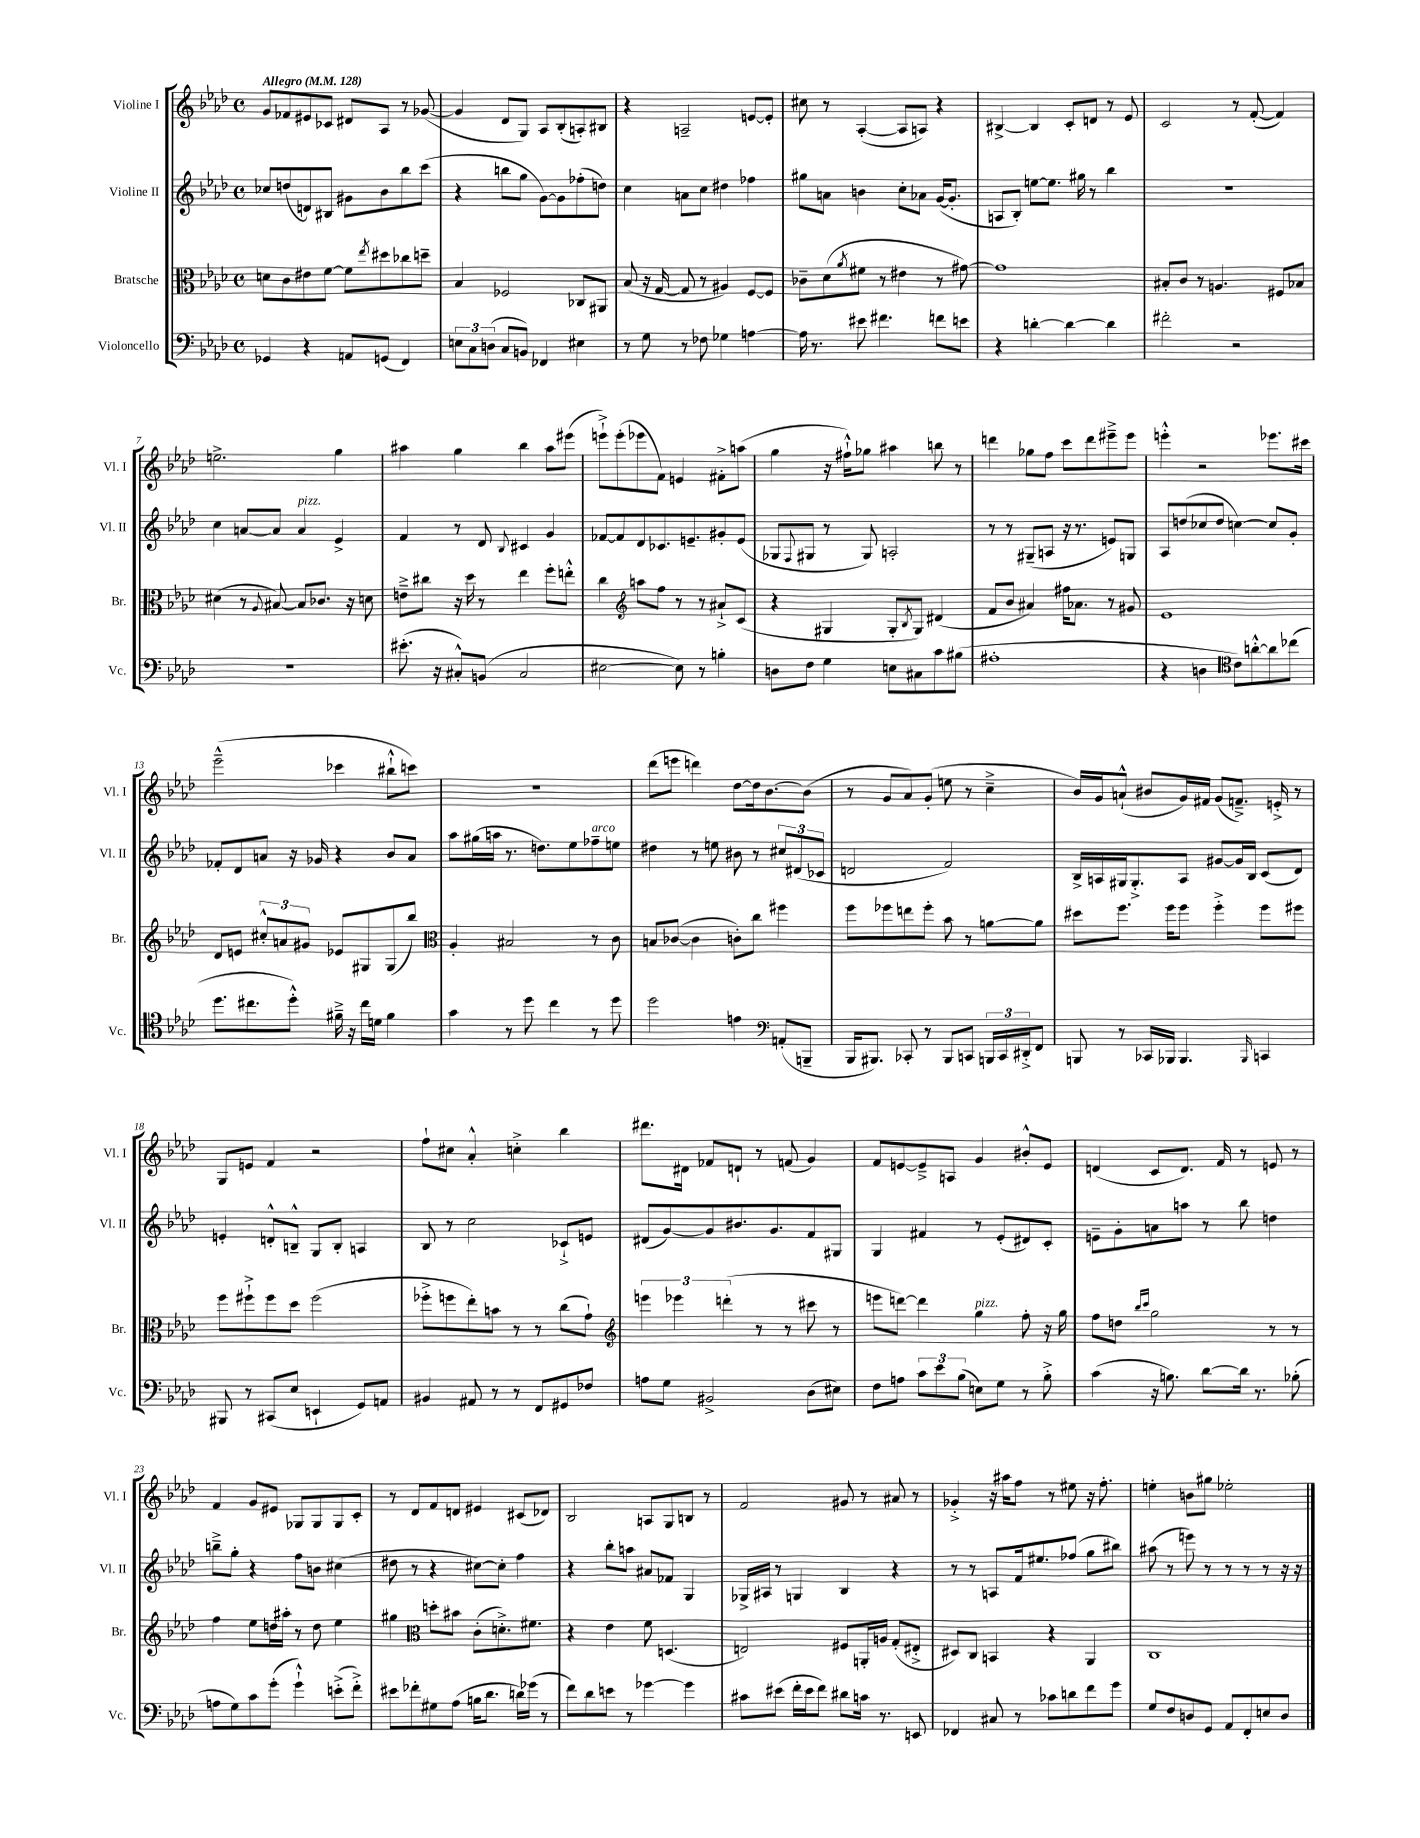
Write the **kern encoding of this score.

**kern	**kern	**kern	**kern
*staff4	*staff3	*staff2	*staff1
*clefF4	*clefC3	*clefG2	*clefG2
*k[b-e-a-d-]	*k[b-e-a-d-]	*k[b-e-a-d-]	*k[b-e-a-d-]
*M4/4	*M4/4	*M4/4	*M4/4
*met(c)	*met(c)	*met(c)	*met(c)
*MM128	*MM128	*MM128	*MM128
4GG-	8d	8cc-	8g
.	8c	(8dd	8f-
4r	8e#	8d)	8e#
.	[8f	8B#	8c-
8AA	8f]	8g#	8d#
.	8qee-	.	.
(8GG	8dd#	8b-	8A-
4FF)	8cc-	8bb-	8r
.	8dd~	(8ccc	([8g-
=	=	=	=
12E	4B-	4r	4g-]
12C	.	.	.
(12D	.	.	.
8C	2F-	8bb	8d-
8BB)	.	8gg	8G)
4FF-	.	[8g)	8A-
.	.	8g]	(8B-'
4E#	8C-	(8ff-'	8A')
.	8AA#	8dd)	8B#
=	=	=	=
8r	(8B-	4cc	4r
8G	16r	.	.
.	[16G	.	.
8r	8G]	8a	2A~
8F-	8r	8cc	.
4G-	4A#)	4dd#	.
[4A	[8F	4ff-	[8e
.	8F]	.	8e']
=	=	=	=
16A]	8c-~	8gg#	8cc#
8.r	.	.	.
.	(8d-	8a	8r
.	8qa-	.	.
8e#	8f#	4b	([4A-'
4.f#	8r	.	.
.	4e#	8cc'	8A-]
.	.	8a-	8A)
8f	8r	([16g	4r
.	.	8.g']	.
8e	[8g#)	.	.
=	=	=	=
4r	1g#]	8A	[4B#^
.	.	8B-')	.
[4d'	.	[8ee	4B#]
.	.	8.ee]	.
4d_	.	.	8c'
.	.	16gg#	.
.	.	8r	8d
4d]	.	4bb-	8r
.	.	.	8e-
=	=	=	=
2f#'	8B#'	1r	2c
.	8c	.	.
.	8r	.	.
.	4.A	.	.
2r	.	.	8r
.	.	.	([8f'
.	8F#	.	4f])
.	8B-	.	.
=	=	=	=
1r	(4d#	4cc	2.ee^
.	8r	[8a	.
.	8qqA-	.	.
.	[8B#)	8a]	.
.	8B#]	4a	.
.	8.c-	.	.
.	.	4e-^	4gg
.	16r	.	.
.	8d	.	.
=	=	=	=
(8.e#'	8e~^	4f	4aa#
.	8cc#	.	.
16r	.	.	.
8C#'^^)	16r	8r	4gg
.	16dd-	.	.
(8BB	8r	8d-	.
.	.	8qqB-	.
2C#	4ee-	4c#	4bb-
.	8ff'	4g	8aa#
.	8ee'^^	.	(8eee#
=	=	=	=
[2E#	4cc	[8f-	8eee`^)
.	.	8f-]	(8eee'
*	*clefG2	*	*
.	8aa	8d-	8eee-
.	8ff	8.c-	8f)
8E#])	8r	.	4e
.	.	8.e~	.
8r	8r	.	.
4B'	8a#`^	8g#'	8f#'^
.	(8c	(8e	(8aa
=	=	=	=
8D	4r	8G-	4gg
.	.	8qqF	.
8F	.	8G#	.
4G	4G#	8r	16r
.	.	.	16ff#`^^)
.	.	8G#)	8gg-
8E	8G#'	2A'	4aa#
.	8qB-	.	.
8C#	8G#)	.	.
8c	(4d#	.	8bb
(8B#	.	.	8r
=	=	=	=
1A#'	8f	8r	4ddd
.	8b-	8r	.
.	4a#)	(8G#~	8gg-
.	.	8A	8ff
.	16ff#	16r	8ccc
.	8.a-	8.r	.
.	.	.	8ddd
.	8r	8e)	8eee#~^
.	8g#	8G	8eee#
=	=	=	=
4r	1e-	8A-	4eee'^^
.	.	(8dd	.
4D	.	8cc-	2r
.	.	8dd	.
*clefC4	*	*	*
8c)	.	[4cc)	.
[8a'^^	.	.	.
8a]	.	8cc]	8.eee-
(8cc-	.	8g'	.
.	.	.	16ccc#
=	=	=	=
8.dd-	8d-	8f-'	(2eee-~^^
.	8e	8d-	.
8.cc#	.	.	.
.	12cc#'^^	8a	.
.	12a	.	.
8dd-'^^)	.	16r	.
.	12g#	.	.
.	.	16g-	.
16f#~^	8e-	4r	4ccc-
16r	.	.	.
16cc#	8G#	.	.
16d	.	.	.
4f#	(8G#	8b-	8bb#`^^
.	8bb-)	8a	8ccc)
=	=	=	=
*	*clefC3	*	*
4g	4A-'	8aa-	1r
.	.	(16gg#	.
.	.	16aa	.
8r	2B#	8.r	.
8dd-	.	.	.
.	.	8.dd)	.
4cc	.	.	.
.	.	8ee-	.
8r	8r	8ff-~	.
8dd-	8c	8ee	.
=	=	=	=
2dd-	8B	4dd#	(8ddd-
.	([8c-	.	8eee
.	4c-]	8r	4ddd)
.	.	8ee	.
4e	8c')	8b#	[8dd-
.	8cc	8r	16dd-]
.	.	.	[8.b-
*clefF4	*	*	*
(8AA'	4ff#	12cc#	.
.	.	(12d#	.
8BBB~	.	.	(8b-]
.	.	12c-	.
=	=	=	=
16BBB-	8ff	2d	8r
8.BBB#)	.	.	.
.	8ff-	.	8g
8CC-'	8ee	.	8a-)
8r	8ff-'	.	(8g'
8BBB#	8b-	2f)	8ee
8CC	8r	.	8r
24BBB	[8a	.	4cc~^
24CC	.	.	.
24DD#'^	.	.	.
8FF	8a]	.	.
=	=	=	=
8BBB	8dd#	16B-^	16b-)
.	.	16A	16g
8r	8.ff	16G#	(8a`^^
.	.	8.G#'^	.
16CC-	.	.	8b#
16BBB-	16ff	.	.
4.BBB-	8ff	8A	16g)
.	.	.	16f#
.	4ff'^	[8g#	(8g
.	.	16g#]	8.f~^)
.	.	16B-	.
16qqBBB-	.	.	.
4CC	8ff	(8c	.
.	.	.	16e'^
.	8ff#	8d-)	8r
=	=	=	=
8BBB#	8ff	4e'	8G
8r	8ff#`^	.	8e
(8CC#	8ff#	8d'^^	4f
8E-	8dd-	8B~^^	.
4EE`	(2ff#	8G	2r
.	.	8B'	.
8GG)	.	4A	.
8AA	.	.	.
=	=	=	=
4BB#	8ff-'^	8B-	8ff`
.	8ff	8r	8cc#
8AA#	8ee-')	2cc	4a-'^^
8r	8b	.	.
8r	8r	.	4cc'^
8FF	8r	.	.
8GG#	(8cc	8c-`^	4bb-
8F-	8g`)	8e	.
=	=	=	=
*	*clefG2	*	*
8A	6eee	(8d#	8.ddd#
8G	.	[8g)	.
.	6eee-	.	.
.	.	.	16d#
2BB#^	.	8g]	8f-
.	(6ddd'	.	.
.	.	8.b#	8d`
.	8r	.	8r
.	.	8.g	.
.	8r	.	(8f
(8D-	8ccc#	8f	4g)
8E#)	8r	8G#	.
=	=	=	=
8F	8eee	4G	8f
8A	[8ddd)	.	[8e
12c	4ddd]	4f#	8e~^]
12e-	.	.	.
.	.	.	8A
(12B-	.	.	.
8E)	4gg	8r	4g
8G	.	(8e-'	.
8r	8ff'	8d#)	8b#'^^
8B-'^	16r	8c'	8e
.	16gg	.	.
=	=	=	=
(4c	8ff	8e~	(4d
.	8dd	8g'	.
.	16qqbb-	.	.
.	16qqccc	.	.
16r	2gg	8a	8c
8.B)	.	.	.
.	.	8aa	8.d)
[8d-	.	8r	.
.	.	.	16f
16d-]	.	8bb-	8r
8.r	.	.	.
.	8r	4dd	8e
(8B-'	8r	.	8r
=	=	=	=
8A	4ff	8bb~^	4f
8G)	.	8gg'	.
8c	8ee-	4r	8g
(8g'	16dd	.	8e#
.	16aa#'	.	.
4g`^^)	8r	8ff	8G-
.	8dd	8b	8G-
(8e'^	4ee-	(4cc#	8G-
8f'^)	.	.	8c'
=	=	=	=
8e#	4gg#	8dd#	8r
8f-'	.	8r	8d-
*	*clefC3	*	*
8G#	8dd'	4r	8f
(8A-	8b#	.	8d
16B	(8c'	[8cc#)	4e#
8.d-	.	.	.
.	8.d'^)	8cc#']	.
16d)	.	4ff	(8c#
(16g-	8.f#	.	.
8r	.	.	8d-)
=	=	=	=
8f)	4r	4r	2B-
8d-	.	.	.
8e	4e-	8bb-'	.
8r	.	8aa	.
[4g-	8f	8a#	8A
.	(4.D	8f-	8G
4g-]	.	4G	8B
.	.	.	8r
=	=	=	=
8c#	2E)	16G-^	2f
.	.	16A#	.
(8e#	.	8r	.
16f'	.	4G	.
16e#	.	.	.
8f)	.	.	.
8d#	8F#	4B-	8g#
16c	16AA'	.	8r
8.r	16A	.	.
.	(8G'	4r	8a#
8EE	8E#'^	.	8r
=	=	=	=
4FF-	8D#)	8r	4g-'^
.	8C	8r	.
8C#	4BB	8A	16r
.	.	.	16aa#
8r	.	16f	8ff
.	.	8.ee#	.
8c-	4r	.	8r
8d	.	(8ff-	8ee#
8f	4AA-	8gg	16r
.	.	.	8.ff'
8g	.	8bb#)	.
=	=	=	=
8G	1C	(8aa#	4ee'
8F	.	8r	.
8D	.	8eee)	8b
8GG	.	8r	8gg#
8AA-	.	8r	2ee-'
8FF'	.	8r	.
8E	.	8r	.
8D	.	16r	.
.	.	16r	.
==	==	==	==
*-	*-	*-	*-
